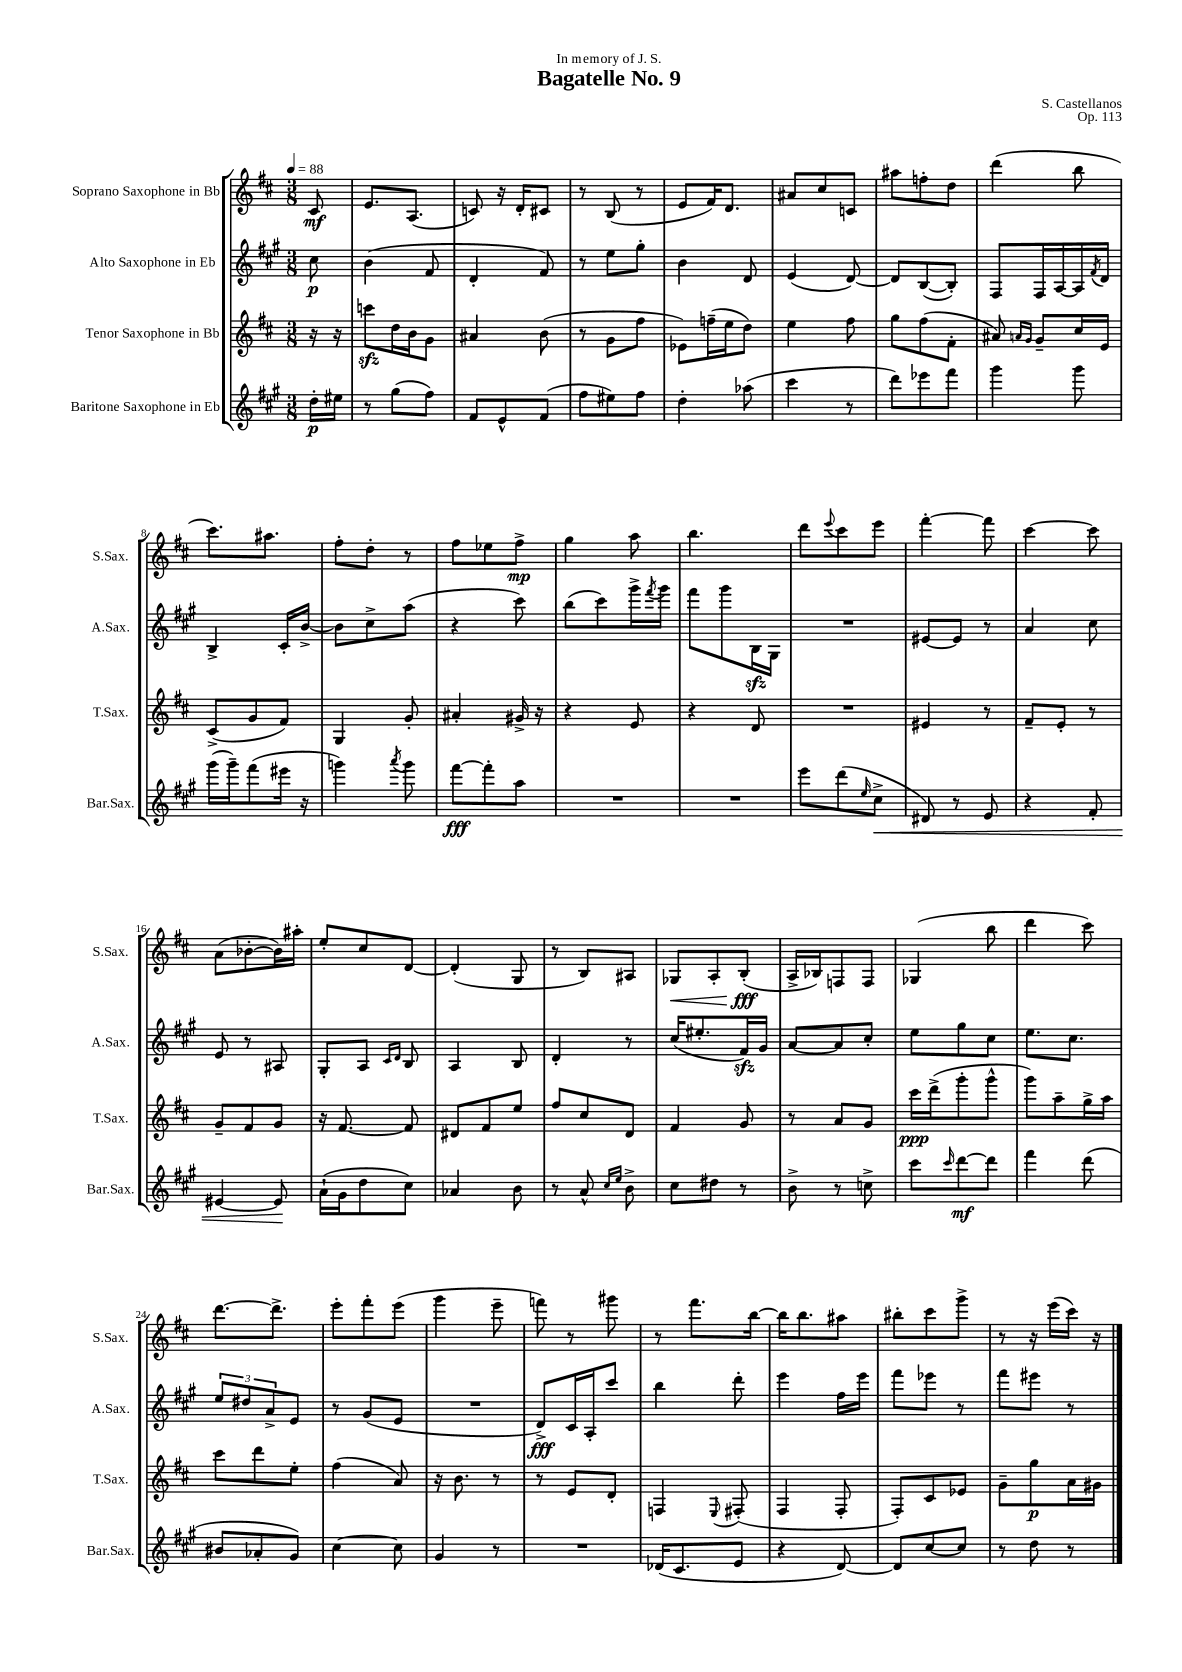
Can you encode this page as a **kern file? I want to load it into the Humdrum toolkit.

**kern	**dynam	**kern	**dynam	**kern	**dynam	**kern	**dynam
*part4	*part4	*part3	*part3	*part2	*part2	*part1	*part1
*staff4	*staff4	*staff3	*staff3	*staff2	*staff2	*staff1	*staff1
*I"Baritone Saxophone in Eb	*	*I"Tenor Saxophone in Bb	*	*I"Alto Saxophone in Eb	*	*I"Soprano Saxophone in Bb	*
*I'Bar.Sax.	*	*I'T.Sax.	*	*I'A.Sax.	*	*I'S.Sax.	*
*clefG2	*	*clefG2	*	*clefG2	*	*clefG2	*
*k[f#c#g#]	*	*k[f#c#]	*	*k[f#c#g#]	*	*k[f#c#]	*
*M3/8	*	*M3/8	*	*M3/8	*	*M3/8	*
*MM88	*	*MM88	*	*MM88	*	*MM88	*
=	=	=	=	=	=	=	=
16dd'\LL	p	16r	.	8cc#\	p	8c#/	mf
16ee#X\JJ	.	16r	.	.	.	.	.
=1	=1	=1	=1	=1	=1	=1	=1
8r	.	8cccnzz\L	.	(4b\	.	8.e/L	.
(8gg#\L	.	16dd\L	.	.	.	.	.
.	.	16b\J	.	.	.	(8.A/J	.
8ff#\J)	.	8g\J	.	8f#/	.	.	.
=2	=2	=2	=2	=2	=2	=2	=2
8f#/L	.	4a#X/	.	4d'/	.	8cn/)	.
8e^^/	.	.	.	.	.	16r	.
.	.	.	.	.	.	16d'/KL	.
(8f#/J	.	(8b\	.	8f#/)	.	8c#X/J	.
=3	=3	=3	=3	=3	=3	=3	=3
8ff#\L	.	8r	.	8r	.	8r	.
8ee#X\)	.	8g\L	.	8ee\L	.	(8B/	.
8ff#\J	.	8ff#\J	.	8gg#'\J	.	8r	.
=4	=4	=4	=4	=4	=4	=4	=4
4dd'\	.	8e-X\L)	.	4b\	.	8e/L	.
.	.	(16ffn~\L	.	.	.	16f#/K)	.
.	.	16ee\J	.	.	.	8.d/J	.
(8aa-X\	.	8dd\J)	.	8d/	.	.	.
=5	=5	=5	=5	=5	=5	=5	=5
4ccc#\	.	4ee\	.	(4e/	.	8a#X/L	.
.	.	.	.	.	.	8cc#/	.
8r	.	8ff#\	.	[8d/)	.	8cn/J	.
=6	=6	=6	=6	=6	=6	=6	=6
8ddd\L)	.	8gg\L	.	8d/L]	.	8aa#X\L	.
8eee-X\	.	(8ff#\	.	([8B/	.	8ffn'\	.
8fff#\J	.	8f#'\J	.	8B'/J])	.	8dd\J	.
=7	=7	=7	=7	=7	=7	=7	=7
4ggg#\	.	8a#X/)	.	8F#/L	.	(4ddd\	.
.	.	16qqan/LL	.	.	.	.	.
.	.	16qqg/JJ	.	.	.	.	.
.	.	8g~/L	.	16F#/L	.	.	.
.	.	.	.	[16A/	.	.	.
8ggg#\	.	16cc#/L	.	16A/]	.	8bb\	.
.	.	.	.	8qf#/	.	.	.
.	.	16e/JJ	.	16d/JJ	.	.	.
!!LO:LB:g=z
=8	=8	=8	=8	=8	=8	=8	=8
(16ggg#\LL	.	(8c#^/L	.	4B^/	.	8.ccc#\L)	.
16ggg#~\J)	.	.	.	.	.	.	.
(8fff#\	.	8g/	.	.	.	.	.
.	.	.	.	.	.	8.aa#X\J	.
16eee#X\Jk	.	8f#/J)	.	16c#'/LL	.	.	.
16r	.	.	.	[16b^/JJ	.	.	.
=9	=9	=9	=9	=9	=9	=9	=9
4gggn\)	.	4G/	.	8b\L]	.	8ff#'\L	.
.	.	.	.	8cc#^\	.	8dd'\J	.
8qaaa/	.	.	.	.	.	.	.
8ggg\	.	8g'/	.	(8aa\J	.	8r	.
=10	=10	=10	=10	=10	=10	=10	=10
[8fff#\L	fff	4a#X'/	.	4r	.	8ff#\L	.
8fff#'\]	.	.	.	.	.	8ee-X\	.
8aa\J	.	16g#X^/	.	8ccc#\)	.	8ff#^\J	mp
.	.	16r	.	.	.	.	.
=11	=11	=11	=11	=11	=11	=11	=11
4.r	.	4r	.	(8bb\L	.	4gg\	.
.	.	.	.	8ccc#\)	.	.	.
.	.	8e/	.	16ggg#^\L	.	8aa\	.
.	.	.	.	8qfff#/	.	.	.
.	.	.	.	16ggg#\JJ	.	.	.
=12	=12	=12	=12	=12	=12	=12	=12
4.r	.	4r	.	8fff#\L	.	4.bb\	.
.	.	.	.	8ggg#\	.	.	.
.	.	8d/	.	16Bzz\L	.	.	.
.	.	.	.	16G#\JJ	.	.	.
=13	=13	=13	=13	=13	=13	=13	=13
8eee\L	.	4.r	.	4.r	.	8ddd\L	.
.	.	.	.	.	.	8qqeee/	.
(8ddd\	.	.	.	.	.	8ccc#\	.
16qqee/	.	.	.	.	.	.	.
!	!LO:HP:b	!	!	!	!	!	!
8cc#^\J	<	.	.	.	.	8eee\J	.
=14	=14	=14	=14	=14	=14	=14	=14
8d#X/)	.	4e#X/	.	[8e#X/L	.	[4fff#'\	.
8r	.	.	.	8e#/J]	.	.	.
8e/	.	8r	.	8r	.	8fff#\]	.
=15	=15	=15	=15	=15	=15	=15	=15
4r	.	8f#~/L	.	4a/	.	[4ccc#\	.
.	.	8e'/J	.	.	.	.	.
8f#'/	.	8r	.	8cc#\	.	8ccc#\]	.
!!LO:LB:g=z
=16	=16	=16	=16	=16	=16	=16	=16
[4e#X/	.	8g~/L	.	8e/	.	(8a\L	.
.	.	8f#/	.	8r	.	[8b-X'\	.
8e#/]	.	8g/J	.	8A#X/	.	16b-\L])	.
.	.	.	.	.	.	16aa#X'\JJ	.
.	[	.	.	.	.	.	.
=17	=17	=17	=17	=17	=17	=17	=17
(16a`\LL	.	16r	.	8G#'/L	.	8ee'/L	.
16g#\J	.	[8.f#/	.	.	.	.	.
8dd\	.	.	.	8A/J	.	8cc#/	.
.	.	.	.	16qqc#/LL	.	.	.
.	.	.	.	16qqd/JJ	.	.	.
8cc#\J)	.	8f#/]	.	8B/	.	[8d/J	.
=18	=18	=18	=18	=18	=18	=18	=18
4a-X/	.	8d#X/L	.	4A/	.	(4d'/]	.
.	.	8f#/	.	.	.	.	.
8b\	.	8ee/J	.	8B/	.	8G/	.
=19	=19	=19	=19	=19	=19	=19	=19
8r	.	8ff#/L	.	4d'/	.	8r	.
8a^^/	.	8cc#/	.	.	.	8B/L)	.
16qqcc#/LL	.	.	.	.	.	.	.
16qqee/JJ	.	.	.	.	.	.	.
8b^\	.	8d/J	.	8r	.	8A#X/J	.
=20	=20	=20	=20	=20	=20	=20	=20
!	!	!	!	!	!	!	!LO:HP:b
8cc#\L	.	4f#/	.	(16cc#/KL	.	8G-X/L	<
.	.	.	.	8.ee#X'/	.	.	.
8dd#X\J	.	.	.	.	.	8A'/	.
8r	.	8g/	.	16f#zz/L)	.	(8B'/J	fff
.	.	.	.	16g#/JJ	.	.	.
.	.	.	.	.	.	.	[
=21	=21	=21	=21	=21	=21	=21	=21
8b^\	.	8r	.	[8a/L	.	16A^/LL	.
.	.	.	.	.	.	16B-X/J)	.
8r	.	8a/L	.	8a/]	.	8Fn/	.
8ccn^\	.	8g/J	.	8cc#'/J	.	8F/J	.
=22	=22	=22	=22	=22	=22	=22	=22
8ccc#\L	.	16ccc#\LL	ppp	8ee\L	.	(4G-X/	.
.	.	(16ddd^\J	.	.	.	.	.
16qqccc#/	.	.	.	.	.	.	.
[8ddd\	mf	8ggg'\	.	8gg#\	.	.	.
8ddd\J]	.	8ggg^^\J	.	8cc#\J	.	8bb\	.
=23	=23	=23	=23	=23	=23	=23	=23
4fff#\	.	8ggg\L)	.	8.ee\L	.	4ddd\	.
.	.	8aa~\	.	.	.	.	.
.	.	.	.	8.cc#\J	.	.	.
(8ddd\	.	16gg^\L	.	.	.	8ccc#\)	.
.	.	16aa\JJ	.	.	.	.	.
!!LO:LB:g=z
=24	=24	=24	=24	=24	=24	=24	=24
8b#X/L	.	8ccc#\L	.	12ee/L	.	[8.ddd\L	.
.	.	.	.	12dd#X/	.	.	.
8a-X'/	.	8ddd\	.	.	.	.	.
.	.	.	.	12a^/	.	.	.
.	.	.	.	.	.	8.ddd^\J]	.
8g#/J)	.	8ee'\J	.	8e/J	.	.	.
=25	=25	=25	=25	=25	=25	=25	=25
[4cc#\	.	(4ff#\	.	8r	.	8eee'\L	.
.	.	.	.	(8g#/L	.	8fff#'\	.
8cc#\]	.	8a/)	.	8e/J	.	(8eee\J	.
=26	=26	=26	=26	=26	=26	=26	=26
4g#/	.	16r	.	4.r	.	4ggg\	.
.	.	8.b\	.	.	.	.	.
8r	.	8r	.	.	.	8eee~\	.
=27	=27	=27	=27	=27	=27	=27	=27
4.r	.	8r	.	8d^/L)	fff	8fffn\)	.
.	.	8e/L	.	16c#/L	.	8r	.
.	.	.	.	16A'/J	.	.	.
.	.	8d'/J	.	8ccc#/J	.	8ggg#X\	.
=28	=28	=28	=28	=28	=28	=28	=28
(16d-X/KL	.	4Fn/	.	4bb\	.	8r	.
8.c#/	.	.	.	.	.	.	.
.	.	.	.	.	.	8.fff#\L	.
.	.	8qqE/	.	.	.	.	.
8e/J	.	(8F#X'/	.	8ddd'\	.	.	.
.	.	.	.	.	.	[16bb\Jk	.
=29	=29	=29	=29	=29	=29	=29	=29
4r	.	4F#/	.	4eee\	.	16bb\KL]	.
.	.	.	.	.	.	8.bb\	.
[8d/)	.	8F#'/	.	16ff#\LL	.	8aa#X\J	.
.	.	.	.	16eee\JJ	.	.	.
=30	=30	=30	=30	=30	=30	=30	=30
8d/L]	.	8F#'/L)	.	8fff#\L	.	8bb#X'\L	.
[8cc#/	.	8c#/	.	8eee-X\J	.	8ccc#\	.
8cc#/J]	.	8e-X/J	.	8r	.	8ggg^\J	.
=31	=31	=31	=31	=31	=31	=31	=31
8r	.	8g~\L	.	8fff#\L	.	8r	.
8dd\	.	8gg\	p	8eee#X\J	.	16r	.
.	.	.	.	.	.	(16eee\LL	.
8r	.	16a\L	.	8r	.	16ccc#\JJ)	.
.	.	16g#X\JJ	.	.	.	16r	.
==	==	==	==	==	==	==	==
*-	*-	*-	*-	*-	*-	*-	*-
